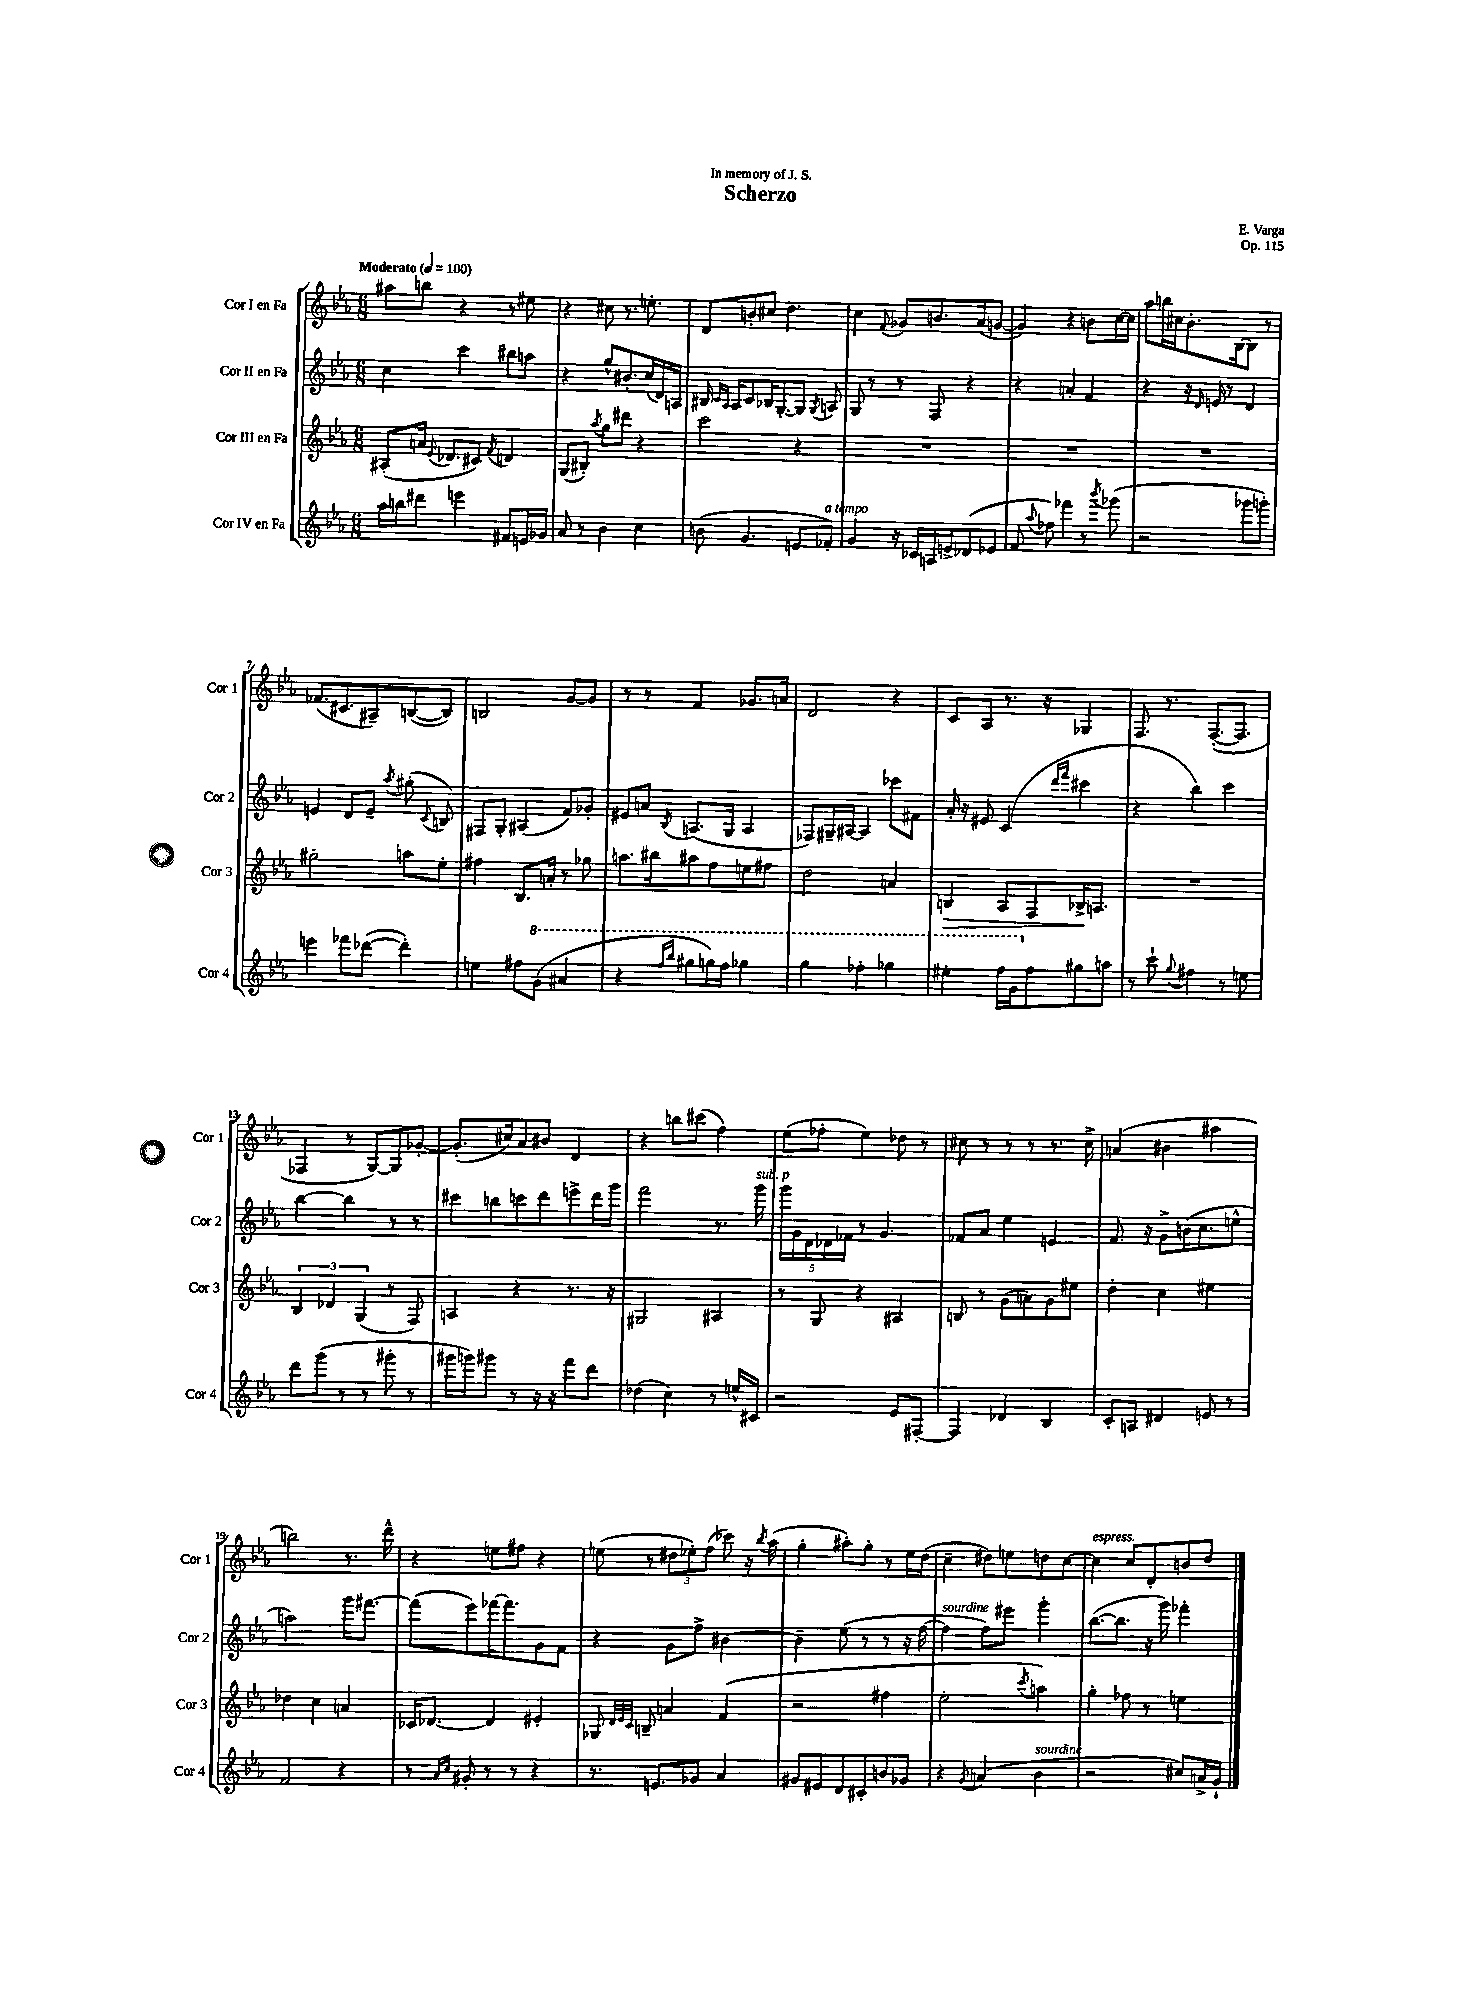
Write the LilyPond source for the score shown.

\header { title = "Scherzo" composer = "E. Varga" dedication = "In memory of J. S." opus = "Op. 115" }
<<
\new StaffGroup <<
\new Staff = "s0" \with { instrumentName = "Cor I en Fa" shortInstrumentName = "Cor 1" } {
    \clef treble \key ees \major \numericTimeSignature \time 6/8 \tempo "Moderato" 4 = 100
    \autoBeamOff ais''8[ b''8] r4 r8 eis''8 |
    r4 cis''8 r8. e''8.-. |
    d'8[ b'8-. cis''8] d''4. |
    c''4 \appoggiatura { f'8 } ges'8[ b'8. aes'16( g'8]~ |
    g'4) r4 b'8[ c''16~ c''16] |
    aes''8[ b''16 cis''16 bes'8.-. bes16~ bes8] r8 |
    fes'8.[( cis'8. ais8--) b8~( b8]) |
    b2 g'8[~ g'8] |
    r8 r8 f'4 ges'8.[ a'16] |
    d'2 r4 |
    c'8[ aes8] r8. r16 ges4 |
    f8. r8. f8.[~-.( f8.] |
    fes4 r8 g8[~) g8 ges'8]~-. |
    ges'8.[-.( cis''16) aes'8 bis'8] d'4 |
    r4 b''8[ cis'''8]( f''4) |
    ees''8[( fes''8]-. ees''4) des''8 r8 |
    cis''8 r8 r8 r8 r8. cis''16-> |
    a'4( bis'4 ais''4 |
    b''2) r8. d'''16-^ |
    r4 e''8[ fis''8] r4 |
    e''8( r8 \tuplet 3/2 { dis''8[ ees''8-.) f''8]( } ces'''8) r16 \acciaccatura { bes''8 } aes''16( |
    g''4-. ais''8[-.) g''8]-. r8 ees''16[ d''16]( |
    c''4-- dis''8[) e''8 d''8 c''8]~ |
    c''4^\markup { \italic "espress." } c''8[ d'8-. b'8 d''8] \bar "|." |
}
\new Staff = "s1" \with { instrumentName = "Cor II en Fa" shortInstrumentName = "Cor 2" } {
    \clef treble \key ees \major \numericTimeSignature \time 6/8
    \autoBeamOff c''4 c'''4 bis''8[ a''8] |
    r4 g''8[-^ bis'8.-. c''16( d'16) a16] |
    bis16 \grace { c'16[ aes16] } aes16[ c'8 bes16 g8.~-. g8] \acciaccatura { g8 } a8 |
    g8 r8 r8 f8 r4 |
    r4 a'4-. f'4 |
    r4 r16 \grace { d'16 } e'16 r8 d'4 |
    e'4 d'8[ e'8]-- \acciaccatura { aes''8 } gis''8-.( \appoggiatura { c'8 } b8) |
    fis8[ g8]-. ais4( f'8[) ges'8]-. |
    eis'8[ a'8] \acciaccatura { bes8 } a8.[( g16] a4 |
    fes8[) gis16-- ais16]~ ais4 ces'''8[ fis'8] |
    aes'16-. r16 eis'8 c'4( \grace { d'''16[ f'''16] } cis'''4 |
    r4 bes''4) c'''4 |
    bes''4~ bes''4 r8 r8 |
    cis'''8[ b''8 c'''8 d'''8 e'''8-> d'''16 g'''16] |
    f'''2 r8. g'''16^\markup { \italic "sub. p" } |
    \tuplet 5/4 { g'''16[ g'16 d'16 des'16 fes'16] } r8 g'4. |
    fes'8[ aes'8] ees''4 e'4 |
    f'8. r16 g'8[-> b'16( c''8. e''8]-^ |
    a''2) g'''16[ fis'''8.]~ |
    fis'''8[( ees'''8) fes'''16~ fes'''8. g'8 f'8] |
    r4 g'8[ f''8]-> bis'4~ |
    bis'4-- ees''8( r8 r8 r16 f''16~ |
    f''4^\markup { \italic "sourdine" } f''8[) eis'''8] g'''4-. |
    bes''8.[~( bes''8.] r16 g'''16) fes'''4-. \bar "|." |
}
\new Staff = "s2" \with { instrumentName = "Cor III en Fa" shortInstrumentName = "Cor 3" } {
    \clef treble \key ees \major \numericTimeSignature \time 6/8
    \autoBeamOff ais8[-.( a'16] \appoggiatura { ees'8 } des'8.[ cis'8]) \acciaccatura { f'8 } d'4 |
    g8[( bis8]-.) \acciaccatura { aes''8 } g''8[ dis'''8] r4 |
    c'''2 r4 |
    R2. |
    R2. |
    R2. |
    gis''2-. a''8[ ees''8]-. |
    fis''4 bes8.[ a'16]-. r8 ges''8 |
    a''8.[ bis''16 ais''8 f''8 e''8 fis''8] |
    d''2 a'4 |
    b4\> aes8[ f8 bes16->\! a8.] |
    R2. |
    \tuplet 3/2 { bes4 des'4 g4( } r8 f8) |
    a4 r4 r8. r16 |
    gis2 ais4 |
    r8 g8 r4 ais4 |
    b8 r8 g'8[( a'8) g'8 eis''8] |
    d''4-. c''4 eis''4 |
    des''4 c''4 a'4 |
    ces'16[ des'8.]~ des'4 eis'4-. |
    ges8 \grace { d'32[ ees'32 c'32] } b8-- a'4 f'4( |
    r2 fis''4 |
    ees''2-. \acciaccatura { c'''8 } a''4) |
    g''4-. fes''8 r8 e''4 \bar "|." |
}
\new Staff = "s3" \with { instrumentName = "Cor IV en Fa" shortInstrumentName = "Cor 4" } {
    \clef treble \key ees \major \numericTimeSignature \time 6/8
    \autoBeamOff aes''16[ b''16 dis'''8] e'''4 fis'8[ e'16 ges'16] |
    aes'8 r8 bes'4 c''4 |
    b'8( g'4. e'8[ fes'8]-.^\markup { \italic "a tempo" }) |
    g'4 r16 ces'16[ a16 e'16-> des'8( ees'8] |
    f'8 \appoggiatura { aes''8 } fes''8) fes'''4 r8 \acciaccatura { bes'''8 } ges'''8( |
    r2 ges'''8[ g'''8]-.) |
    e'''4 fes'''8[ des'''8]~( des'''4-.) |
    e''4 fis''8[ \ottava #1 g''8]( ais''4 |
    r4 \grace { f'''16[ bes'''16] } gis'''8[ g'''16) f'''16] ges'''4 |
    g'''4 fes'''4-. ges'''4 |
    eis'''4-. f'''16[ g''16 \ottava #0 f''8 gis''8 a''8] |
    r8 c'''8-! \appoggiatura { g''8 } fis''4 r8 e''8 |
    d'''8[ g'''8]( r8 r8 gis'''8-. r8 |
    gis'''16[ g'''16) gis'''8] r8 r16 r16 f'''8[ d'''8] |
    des''4( c''4) r8 e''16[-^ cis'16] |
    r2 ees'8[ fis8]~-. |
    fis4 des'4 bes4 |
    c'8[-. a8] dis'4 e'8 r8 |
    f'2 r4 |
    r8 \grace { aes'16[ c''16] } gis'8-. r8 r8 r4 |
    r8. e'8.[ ges'8] aes'4 |
    gis'8[ eis'8 d'8 cis'8-. b'8 ges'8] |
    r4 \acciaccatura { g'8 } a'4( bes'4^\markup { \italic "sourdine" } |
    r2 cis''8[) a'16-> g'16]-! \bar "|." |
}
>>
>>
